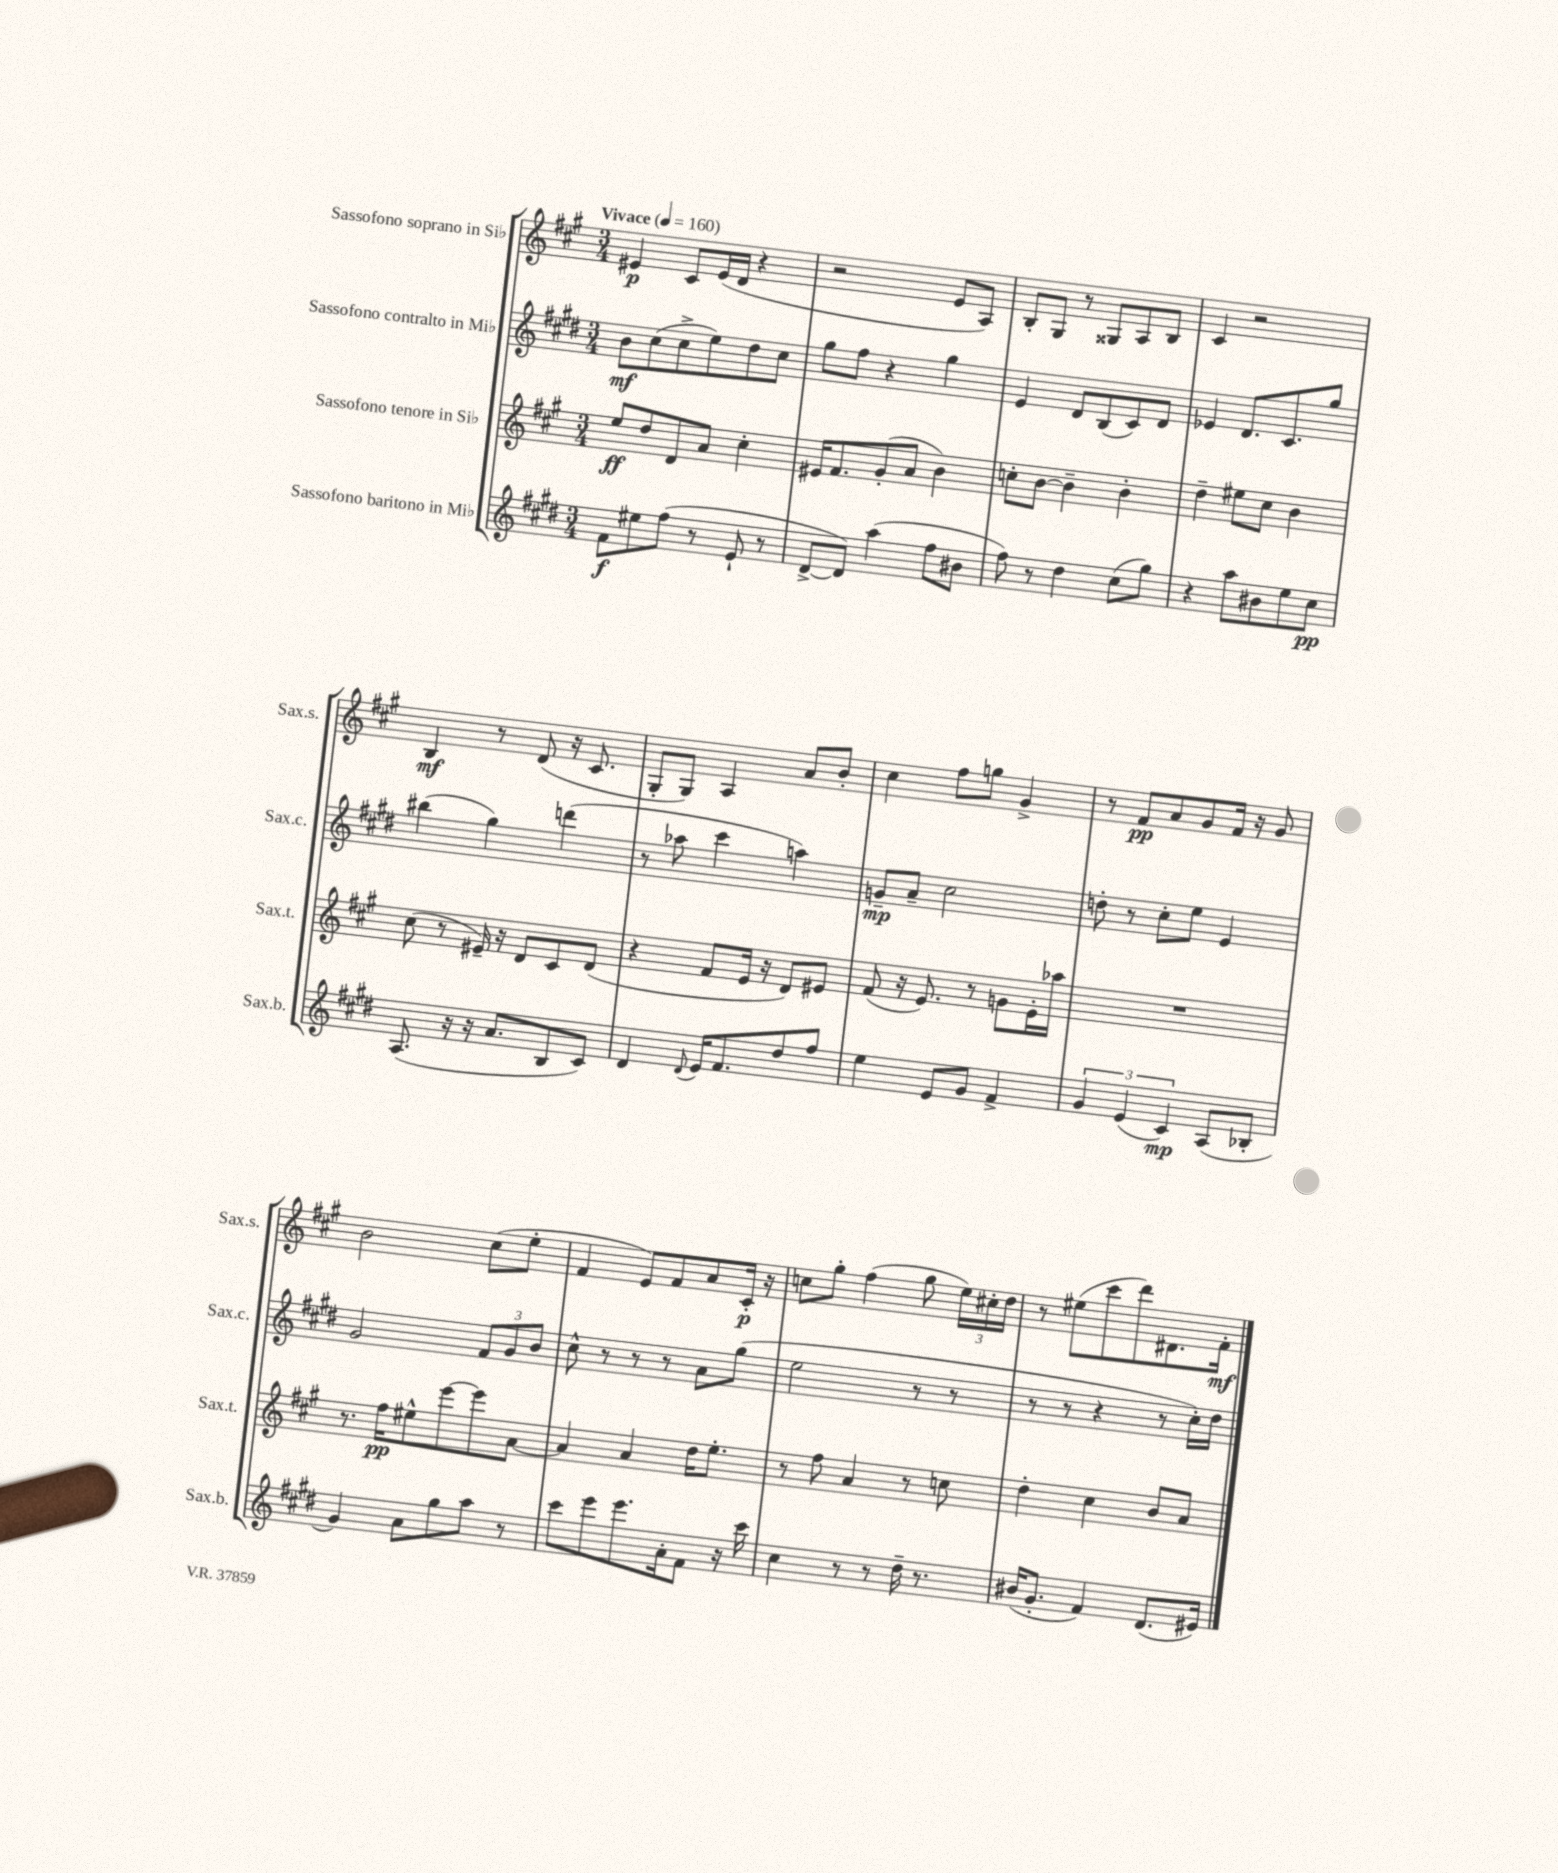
<<
\new StaffGroup <<
\new Staff = "s0" \with { instrumentName = "Sassofono soprano in Sib" shortInstrumentName = "Sax.s." } {
    \clef treble \key a \major \numericTimeSignature \time 3/4 \tempo "Vivace" 4 = 160
    \autoBeamOff eis'4\p cis'8[ eis'16( d'16] r4 |
    r2 e'8[ a8]) |
    b8[-. gis8] r8 gisis8[ a8 b8] |
    cis'4 r2 |
    b4\mf r8 d'8( r16 cis'8. |
    gis8[-. gis8]) a4 a'8[ b'8]-. |
    cis''4 fis''8[ g''8] gis'4-> |
    r8 fis'8[\pp a'8 gis'8 fis'16] r16 gis'8 |
    b'2 cis''8[( e''8]-. |
    fis'4 e'8[) fis'8 a'8 cis'16]-.\p r16 |
    c''8[ gis''8]-. fis''4( gis''8 \tuplet 3/2 { e''16[) cis''16-. d''16] } |
    r8 eis''8[( cis'''8 d'''8) dis'8. fis'16]-.\mf \bar "|." |
}
\new Staff = "s1" \with { instrumentName = "Sassofono contralto in Mib" shortInstrumentName = "Sax.c." } {
    \clef treble \key e \major \numericTimeSignature \time 3/4
    \autoBeamOff b'8[\mf cis''8( cis''8-> e''8) dis''8 cis''8] |
    gis''8[ fis''8] r4 gis''4 |
    e'4 dis'8[ b8( cis'8) dis'8] |
    ees'4 dis'8.[ cis'8. gis''8] |
    bis''4( gis''4) d'''4( |
    r8 aes''8 cis'''4 a''4) |
    g'8[--\mp a'8]-- cis''2 |
    d''8-. r8 cis''8[-. e''8] e'4 |
    gis'2 \tuplet 3/2 { fis'8[ gis'8 b'8] } |
    cis''8-^ r8 r8 r8 a'8[ gis''8]( |
    e''2 r8 r8 |
    r8 r8 r4 r8 cis''16[-.) dis''16] \bar "|." |
}
\new Staff = "s2" \with { instrumentName = "Sassofono tenore in Sib" shortInstrumentName = "Sax.t." } {
    \clef treble \key a \major \numericTimeSignature \time 3/4
    \autoBeamOff e''8[\ff d''8 d'8 a'8] cis''4-. |
    eis'16[ fis'8. gis'8-.( a'8] b'4) |
    c''8[-. b'8]~ b'4-- b'4-. |
    d''4-- eis''8[ cis''8] b'4 |
    cis''8( r8 eis'16--) r16 d'8[ cis'8 d'8]( |
    r4 fis'8[ e'16] r16 d'8[) eis'8] |
    fis'8( r16 e'8.) r8 g'8[ e'16-. aes''16] |
    R2. |
    r8. fis''16[\pp eis''8-^ e'''8~ e'''8 a'8]~ |
    a'4 a'4 d''16[ e''8.]-. |
    r8 fis''8 a'4 r8 c''8 |
    d''4-. cis''4 b'8[ a'8] \bar "|." |
}
\new Staff = "s3" \with { instrumentName = "Sassofono baritono in Mib" shortInstrumentName = "Sax.b." } {
    \clef treble \key e \major \numericTimeSignature \time 3/4
    \autoBeamOff fis'8[\f eis''8 fis''8]( r8 e'8-! r8 |
    dis'8[~-> dis'8]) a''4( fis''8[ bis'8] |
    fis''8) r8 dis''4 cis''8[( gis''8]) |
    r4 a''8[ bis'8 e''8 cis''8]\pp |
    a8.( r16 r16 a'8.[ b8 cis'8]) |
    dis'4 \appoggiatura { dis'8 } e'16[ fis'8. dis''8 fis''8] |
    e''4 e'8[ gis'8] fis'4-> |
    \tuplet 3/2 { gis'4 e'4( cis'4\mp) } a8[( bes8]-. |
    gis'4) a'8[ gis''8 a''8] r8 |
    cis'''8[ e'''8 e'''8. a'16-. fis'8] r16 cis'''16 |
    cis''4 r8 r8 dis''16-- r8. |
    bis'16[( gis'8.]-. fis'4) dis'8.[( eis'16]) \bar "|." |
}
>>
>>
\layout { \context { \Score \remove "Bar_number_engraver" } }
